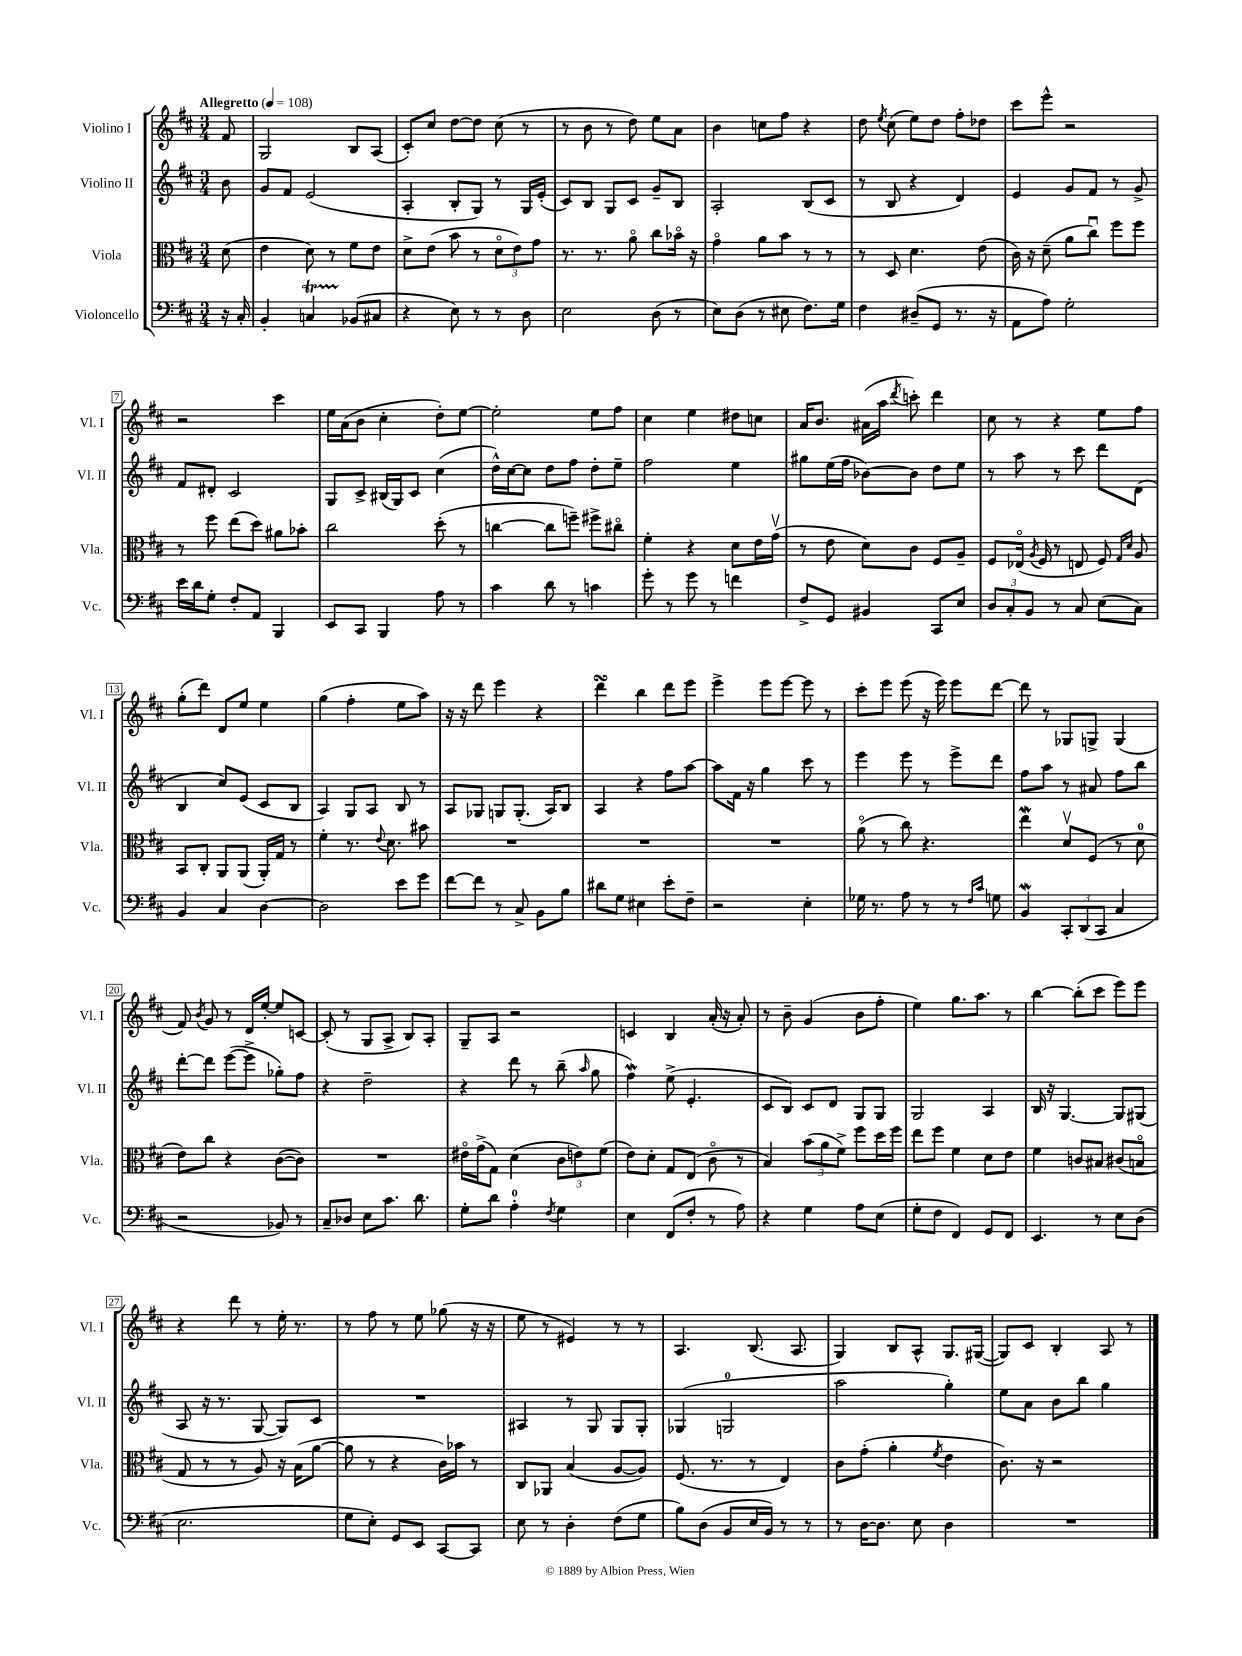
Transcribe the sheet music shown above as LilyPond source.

<<
\new StaffGroup <<
\new Staff = "s0" \with { instrumentName = "Violino I" shortInstrumentName = "Vl. I" } {
    \clef treble \key d \major \numericTimeSignature \time 3/4 \partial 8 \tempo "Allegretto" 4 = 108
    \autoBeamOff fis'8 |
    g2 b8[ a8]( |
    cis'8[-.) cis''8] d''8[~ d''8] cis''8( r8 |
    r8 b'8 r8 d''8) e''8[ a'8] |
    b'4 c''8[ fis''8] r4 |
    d''8 \acciaccatura { e''8 } cis''8( e''8[) d''8] fis''8[-. des''8] |
    cis'''8[ e'''8]-^ r2 |
    r2 cis'''4 |
    e''16[ a'16( b'8] cis''4-. d''8[-.) e''8]~ |
    e''2-. e''8[ fis''8] |
    cis''4 e''4 dis''8[ c''8] |
    a'16[ b'8.] ais'16[( a''16] \acciaccatura { d'''8 } c'''8-.) d'''4 |
    cis''8 r8 r4 e''8[ fis''8] |
    g''8[-.( d'''8]) d'8[ e''8] e''4 |
    g''4( fis''4-. e''8[ a''8]) |
    r16 r16 d'''8 e'''4 r4 |
    d'''4\turn b''4 d'''8[ e'''8] |
    e'''4-> e'''8[ e'''8]~ e'''8 r8 |
    cis'''8[-. e'''8] e'''8( r16 e'''16) e'''8[ d'''8]~ |
    d'''8 r8 ges8[ g8]-> g4( |
    fis'8) \acciaccatura { b'8 } g'8 r8 d'16[ e''16]~-. e''8[ c'8]~ |
    c'8-.( r8 g8[ a8]-> b8[) a8]-. |
    g8[-- a8] r2 |
    c'4 b4 a'16-.( r16 a'8-.) |
    r8 b'8-- g'4( b'8[ fis''8]-. |
    e''4) g''8.[ a''8.] r8 |
    b''4~ b''8[-.( cis'''8] e'''8[) e'''8] |
    r4 d'''8 r8 e''16-. r8. |
    r8 fis''8 r8 e''8 ges''8( r16 r16 |
    e''8 r8 eis'4) r8 r8 |
    a4. b8.( a8. |
    g4) b8[ a8]-^ g8.[ gis16]~( |
    gis8[) cis'8] b4-. a8 r8 \bar "|." |
}
\new Staff = "s1" \with { instrumentName = "Violino II" shortInstrumentName = "Vl. II" } {
    \clef treble \key d \major \numericTimeSignature \time 3/4 \partial 8
    \autoBeamOff b'8 |
    g'8[ fis'8] e'2( |
    a4-. b8[-. g8]) r8 g16[ e'16]-.( |
    cis'8[) b8] g8[ cis'8] g'8[-- b8] |
    a2-. b8[( cis'8] |
    r8 b8 r4 d'4) |
    e'4 g'8[ fis'8] r8 g'8-> |
    fis'8[ dis'8]-. cis'2 |
    g8[ cis'8]-> bis16[( g16) cis'8] cis''4( |
    d''16[-^) cis''16~ cis''8] d''8[ fis''8] d''8[-. e''8]-- |
    fis''2 e''4 |
    gis''8[ e''16( fis''16] bes'8[~) bes'8] d''8[ e''8] |
    r8 a''8 r8 cis'''8 d'''8[ d'8]( |
    b4 cis''8[) e'8]( cis'8[ b8] |
    a4) g8[ a8] b8 r8 |
    a8[ ges8] g8[ g8.]-.( a16[) b8] |
    a4 r4 fis''8[ a''8]~ |
    a''8[ fis'16] r16 g''4 cis'''8 r8 |
    e'''4 e'''8 r8 e'''8[-> d'''8] |
    fis''8[ a''8] r8 ais'8 fis''8[ b''8] |
    d'''8[~-. d'''8] e'''8[~( e'''8]-> ges''8[-.) fis''8] |
    r4 d''2-- |
    r4 d'''8 r8 b''8--( \grace { a''16 } g''8 |
    fis''4\mordent) e''8->( e'4.-. |
    cis'8[ b8]) cis'8[ d'8] g8[ g8] |
    g2 a4 |
    b16 r16 g4.~ g8[ gis8]( |
    a8 r16 r8. g8~ g8[) cis'8] |
    R2. |
    ais4 r8 g8 g8[ g8]-. |
    ges4( g2-0 |
    a''2 g''4-.) |
    e''8[ a'8] b'8[ b''8] g''4 \bar "|." |
}
\new Staff = "s2" \with { instrumentName = "Viola" shortInstrumentName = "Vla." } {
    \clef alto \key d \major \numericTimeSignature \time 3/4 \partial 8
    \autoBeamOff d'8( |
    e'4 d'8) r8 fis'8[ e'8] |
    d'8[-> e'8]( b'8 r8 \tuplet 3/2 { d'8[\flageolet e'8) g'8] } |
    r8. r8. a'8\flageolet cis''8[ bes'16]\flageolet r16 |
    g'4\flageolet a'8[ b'8] r8 r8 |
    r8 d8 d'4. e'8( |
    cis'16) r16 d'8--( a'8[ cis''8]\downbow) fis''8[ fis''8] |
    r8 fis''8 e''8[( d''8]) ais'8[ bes'8]-. |
    cis''2 d''8-.( r8 |
    c''4~ c''8[ f''8]--) fis''8[-> cis''8]\flageolet |
    fis'4-. r4 d'8[ e'16 g'16]\upbow( |
    r8 e'8 d'8[) cis'8] fis8[ a8]-- |
    fis8[ ees16]\flageolet( \acciaccatura { a8 } fis16 r8 e8 fis8) \grace { g16[ d'16] } a8 |
    b,8[ cis8]-. a,8[ a,8]( a,16[-.) g16] r8 |
    fis'4-. r8. \appoggiatura { e'8 } d'8. bis'8 |
    R2. |
    R2. |
    R2. |
    a'8\flageolet( r8 cis''8) r4. |
    e''4\mordent d'8[\upbow fis8]( r8 d'8-0 |
    e'8[) cis''8] r4 cis'8[~( cis'8]) |
    R2. |
    eis'16[\flageolet g'16->( g8]) d'4( \tuplet 3/2 { cis'8[ e'8) fis'8]( } |
    e'8[) d'8]-. g8[ e8]( cis'8\flageolet r8 |
    b4) \tuplet 3/2 { b'8[( a'8 fis'8]->) } fis''8[ d''16 fis''16] |
    e''8[ fis''8] fis'4 d'8[ e'8] |
    fis'4 c'8[ bis8] cis'8[( b8]\flageolet |
    g8 r8 r8 a8) r16 b16[( a'8]~ |
    a'8 r8 r4 cis'16[) bes'16] r8 |
    cis8[ aes,8] b4( a8[~ a8]) |
    fis8.( r8. r8 e4) |
    cis'8[ g'8]-.( a'4-. \acciaccatura { fis'8 } e'4 |
    cis'8.) r16 r2 \bar "|." |
}
\new Staff = "s3" \with { instrumentName = "Violoncello" shortInstrumentName = "Vc." } {
    \clef bass \key d \major \numericTimeSignature \time 3/4 \partial 8
    \autoBeamOff r16 cis16-. |
    b,4-. c4\startTrillSpan bes,8[\stopTrillSpan( cis8] |
    r4 e8) r8 r8 d8 |
    e2 d8( r8 |
    e8[) d8]( r8 eis8 fis8.[) g16] |
    fis4 dis8[--( g,8] r8. r16 |
    a,8[ a8]) g2-. |
    e'16[ d'16 g8]-. fis8[-. a,8] b,,4 |
    e,8[ cis,8] b,,4 a8 r8 |
    cis'4 d'8 r8 c'4 |
    g'8-. r8 g'8 r8 f'4 |
    fis8[-> g,8] bis,4 cis,8[ e8] |
    \tuplet 3/2 { d8[ cis8-. b,8] } r8 cis8 e8[( cis8]) |
    b,4 cis4 d4~ |
    d2 e'8[ g'8] |
    fis'8[~ fis'8] r8 cis8-> b,8[ b8] |
    dis'8[ g8] eis4 e'8[-. fis8]-- |
    r2 e4-. |
    ges16 r8. a8 r8 r8 \grace { fis16[ cis'16] } g8 |
    b,4\mordent \tuplet 3/2 { cis,8[-. d,8( cis,8] } cis4 |
    r2 bes,8) r8 |
    cis8[-- des8] e8[ cis'8.] d'8. |
    g8[-. d'8] a4-0-. \acciaccatura { fis8 } g4 |
    e4 fis,8[( fis8]-. r8 a8) |
    r4 g4 a8[ e8]( |
    g8[-. fis8] fis,4) g,8[ fis,8] |
    e,4. r8 e8[ d8]( |
    e2. |
    g8[ e8]-.) g,8[ e,8] cis,8[~ cis,8] |
    e8 r8 d4-. fis8[( g8] |
    b8[) d8]( b,8[ e16 b,16]) r8 r8 |
    r8 d16[~ d8.] e8 d4 |
    R2. \bar "|." |
}
>>
>>
\layout { \context { \Score \override BarNumber.stencil = #(make-stencil-boxer 0.1 0.3 ly:text-interface::print) } }
